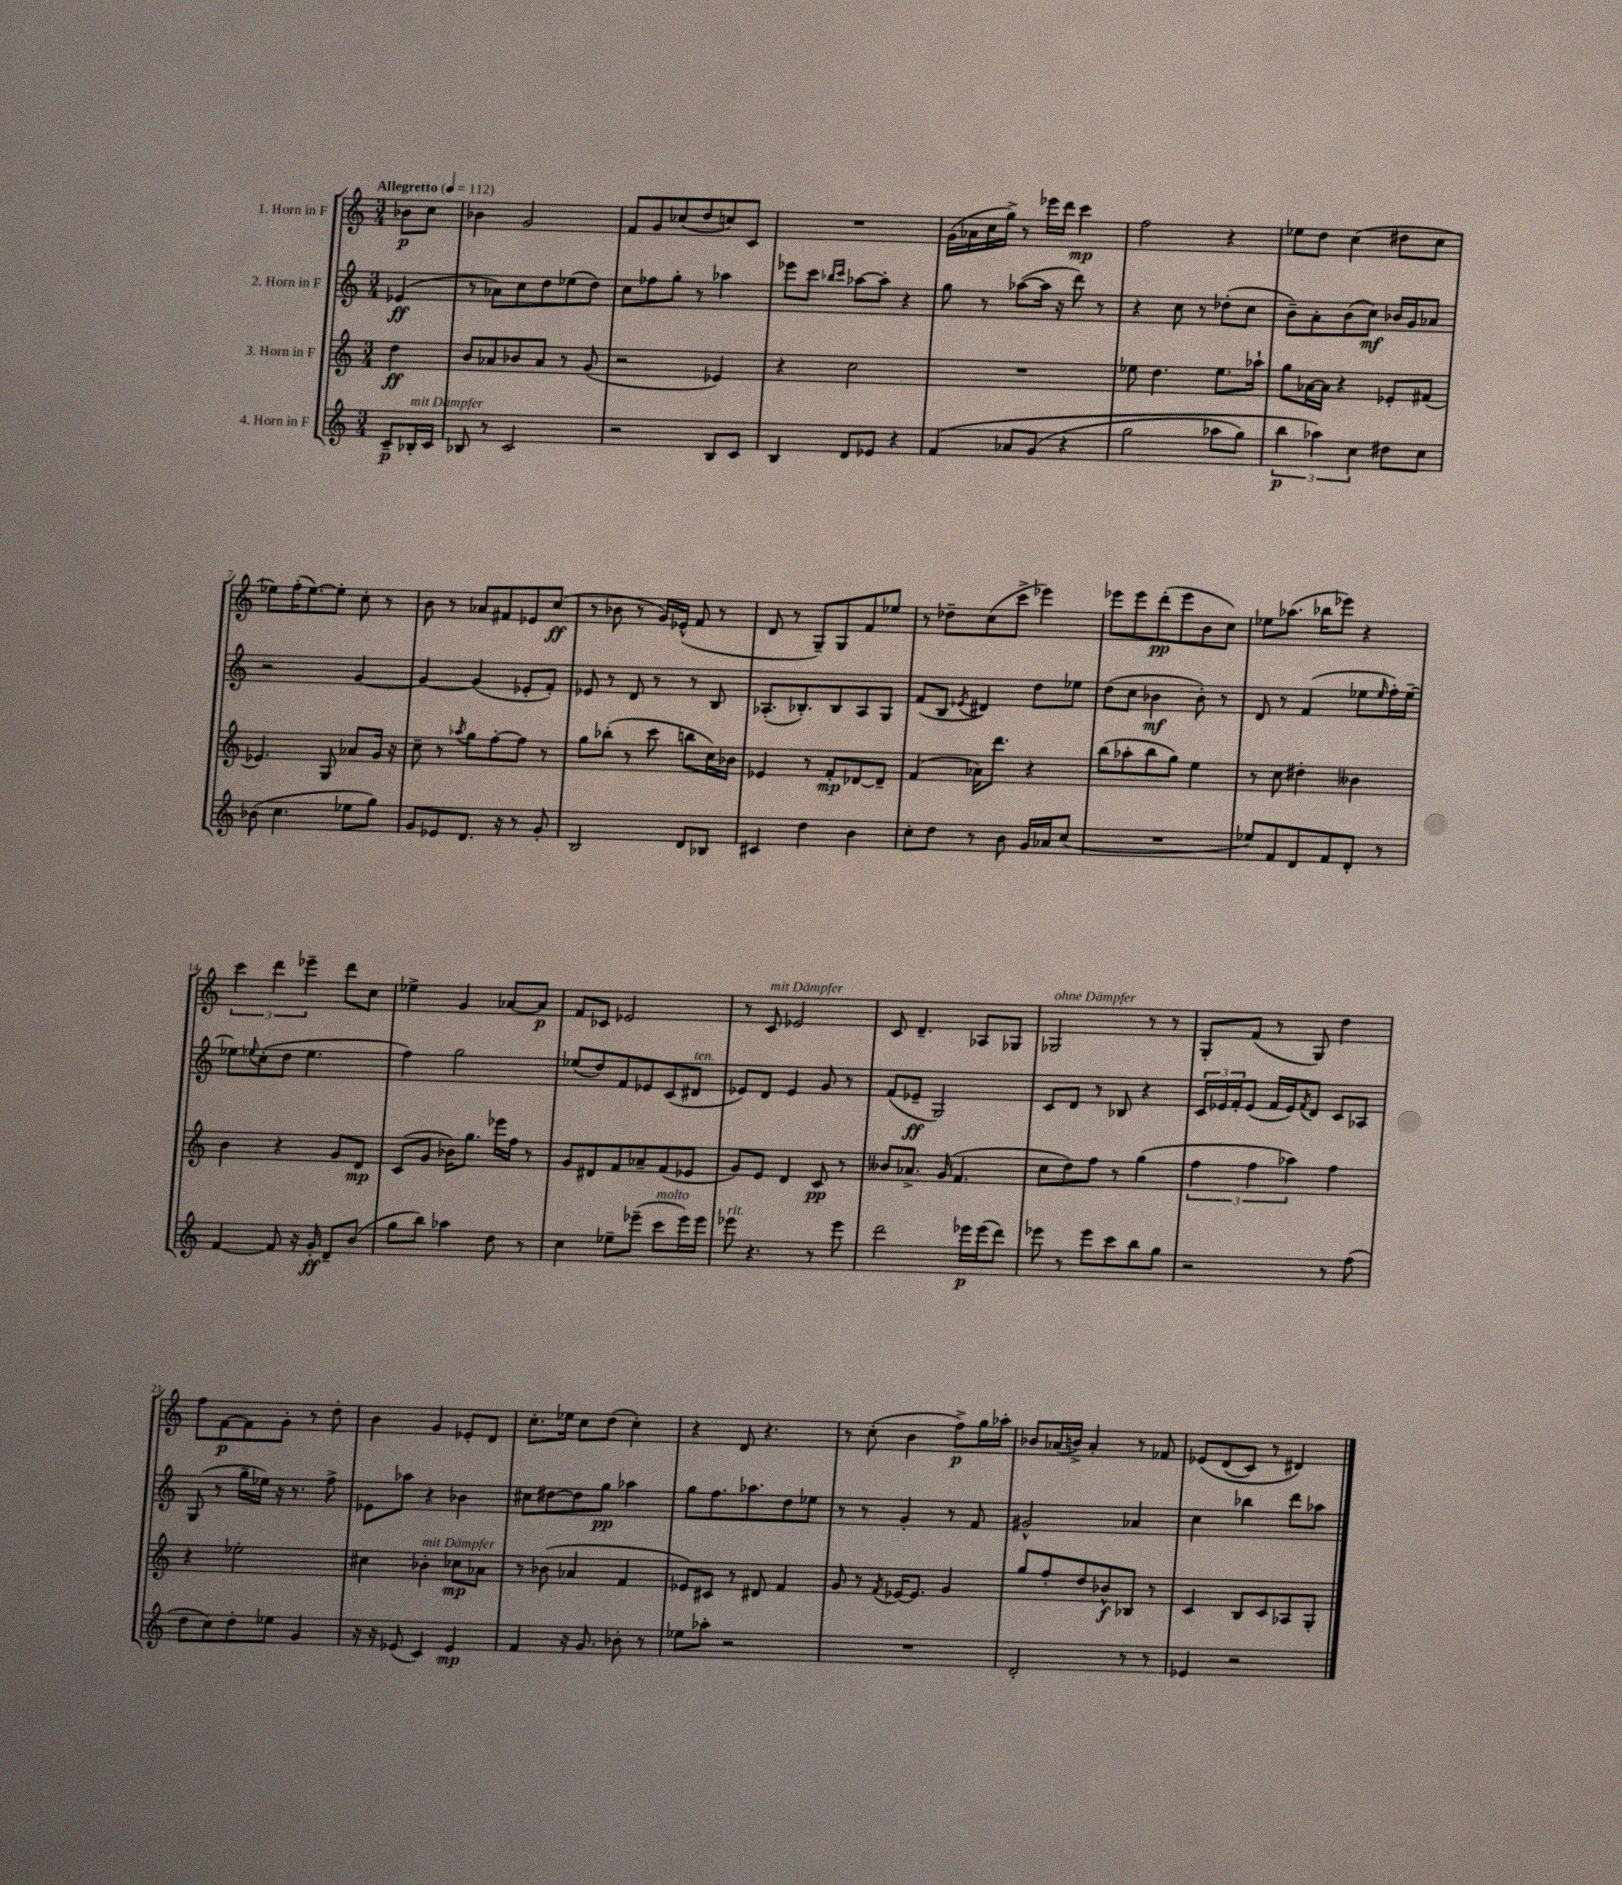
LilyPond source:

<<
\new StaffGroup <<
\new Staff = "s0" \with { instrumentName = "1. Horn in F" } {
    \clef treble \key c \major \numericTimeSignature \time 3/4 \partial 4 \tempo "Allegretto" 4 = 112
    bes'8\p c''8 |
    bes'4 g'2 |
    f'8 g'8 ces''8( d''8 c''8) c'8 |
    R2. |
    g'16( aes'16 c''16 g''16->) r8 ees'''16 d'''16 c'''4\mp |
    f''2 r4 |
    ees''8 d''8 c''4( dis''8 c''8 |
    ees''8) f''16-.( ees''8.~) ees''8-. c''8-. r8 |
    b'8 r8 aes'8 fis'8 ees'8 c''8\ff( |
    r8 bes'8 r8 g'16) ees'16-^( f'8 r8 |
    d'8 r8 g8--) g8 f'8 ees''8 |
    r8 des''8-- c''8( c'''8-> ees'''4) |
    ees'''8 ees'''8 d'''8-.\pp( ees'''8 b'8 c''8) |
    ees''8 aes''8.( bes''16 ees'''8) r4 |
    \tuplet 3/2 { c'''4 d'''4 ees'''4-- } d'''8 c''8 |
    ees''4-> g'4 aes'8~ aes'8\p |
    f'8 ces'8 ees'2 |
    r8 c'8^\markup { \italic "mit Dämpfer" } ees'2 |
    c'8 d'4.-- aes8 ges8 |
    ges2^\markup { \italic "ohne Dämpfer" } r8 r8 |
    g8-. f'8( r8 g8) d''4 |
    f''8 f'8~\p f'8 g'8-. r8 d''8-. |
    b'4 g'4 ees'8-. d'8 |
    c''8.-. ees''16 c''8 d''8( c''4-.) |
    r4 d'8 r4. |
    r8 c''8-.( b'4 f''8->\p) g''16 aes''16-. |
    bes'8 aes'16( b'16->) aes'4-. r8 fes'8 |
    ees'8\( d'8( c'8) r8 dis'4\) \bar "|." |
}
\new Staff = "s1" \with { instrumentName = "2. Horn in F" } {
    \clef treble \key c \major \numericTimeSignature \time 3/4 \partial 4
    ees'4\ff( |
    r8 aes'8) c''8 d''8 ees''8( d''8) |
    c''8 fes''8 g''8-. r8 aes''4 |
    ees'''8 c'''8 \grace { bes''16 c'''16 } aes''8~ aes''8-. r4 |
    g''8 r8 aes''8~( aes''16 r16 d'''8) r8 |
    r4 c''8 r8 des''8-.( c''8 |
    b'8--) a'8-. b'8( c''8\mf) bes'16 g'16 aes'8 |
    r2 g'4~ |
    g'4~ g'4( ees'8-. f'8-.) |
    ees'8 r8 d'8 r8 r8 b8 |
    aes8.-.( bes8.-.) bes8 aes8 g8 |
    f'8( b8 \acciaccatura { ees'8 } dis'4) d''8 ees''8 |
    d''8( c''8 bes'4\mf bes'8-.) r8 |
    d'8 r8 f'4( ees''8 \grace { ees''16 } f''16-.) ees''16~-- |
    ees''8 \appoggiatura { ees''8 } c''8-.( d''8 ees''4. |
    f''4) g''2 |
    ees''8( d''8) f'8 ees'8 c'8( dis'8^\markup { \italic "ten." } |
    ees'8) d'8 ees'4 g'8 r8 |
    f'8( ees'8--\ff g2) |
    c'8 d'8 r8 bes8 r4 |
    \tuplet 3/2 { c'16 ees'16 f'16-. } ees'8( f'16 ees'16) \acciaccatura { f'8 } d'8 c'8 aes8 |
    g8( r8 g''16-- ees''16) r16 r8. f''8-> |
    ees'8 aes''8 r4 bes'4 |
    cis''8 dis''8~ dis''8 g''8\pp aes''4 |
    g''8 f''8. aes''8. d''8 ees''8 |
    r8 r8 g'4-. r8 f'8 |
    gis'2-^ aes'4 |
    c''4 bes''4 d'''8 aes''8 \bar "|." |
}
\new Staff = "s2" \with { instrumentName = "3. Horn in F" } {
    \clef treble \key c \major \numericTimeSignature \time 3/4 \partial 4
    d''4\ff |
    b'8 aes'8 bes'8 aes'8 r8 g'8( |
    r2 ees'4) |
    r4 c''2 |
    R2. |
    ees''8 d''4. ees''8. aes''16-! |
    g''8 aes'16~ aes'16 r4 ees'8-. fis'8( |
    ees'4.) g8 aes'8 g'16 r16 |
    c''8-- r8 \acciaccatura { aes''8 } g''8 f''8~-. f''8 r8 |
    g''8 bes''8-.( r8 c'''8 b''8 c''16) bes'16 |
    ees'4 r8 f'8-.\mp des'8~ des'8-- |
    f'4( aes'16) d'''8. r4 |
    b''8( aes''8-. b''8 g''8) e''4 |
    r8 c''8 dis''4-. beses'4 |
    b'4 r4 g'8 d'8\mp |
    c'8( g'8 bes'16) g''8. ees'''16 f''16 r8 |
    g'8 dis'8 f'8 aes'8-- f'8( ees'8 |
    g'8) e'8 d'4 c'8\pp r8 |
    beses'8 aes'8.-> g'16( f'4. |
    c''8 d''8) f''8 r8 g''4( |
    \tuplet 3/2 { f''4 f''4 aes''4) } f''4 |
    r4 ees''2-. |
    cis''4 bes'4-.^\markup { \italic "mit Dämpfer" } ces''8\mp aes'8 |
    r8 bes'8( aes'4 f'4 |
    ees'8) cis'8 r8 dis'8 f'4 |
    g'8 r8 \acciaccatura { f'8 } ees'16~ ees'8. g'4 |
    g''8 f''8-. d''8 bes'8-^\f bes8 r8 |
    c'4 b8 c'8 aes8 g8-. \bar "|." |
}
\new Staff = "s3" \with { instrumentName = "4. Horn in F" } {
    \clef treble \key c \major \numericTimeSignature \time 3/4 \partial 4
    c'8--\p bes16-.^\markup { \italic "mit Dämpfer" } c'16 |
    bes8 r8 c'2 |
    r2 b8 c'8 |
    b4 d'8 ees'8 r4 |
    f'4\( aes'8 g'8( r4 |
    g''2 aes''8 g''8) |
    \tuplet 3/2 { b''4\p aes''4\) c''4 } dis''8 c''8 |
    bes'8( c''4. ees''8 g''8) |
    g'8 ees'8 d'8. r16 r8 g'8-. |
    b2 d'8 bes8 |
    cis'4 d''4 b'4 |
    c''8-. d''8 r8 b'8 g'16 aes'16 c''8( |
    R2. |
    ees''8) f'8 d'8 f'8 d'8-. r8 |
    f'4~ f'8 r16 g'16-.\ff d'8-- b'8( |
    g''8 b''8) aes''4 d''8 r8 |
    c''4 ees''8-- ees'''8--( c'''8^\markup { \italic "molto" } ees'''16) ees'''16 |
    ees'''8^\markup { \italic "rit." } r4. r8 ees'''8 |
    d'''2 ees'''16\p ees'''16( d'''8) |
    ees'''8 r8 ees'''8 c'''8 b''8 g''8 |
    r2 r8 f''8( |
    d''8 c''8) d''8-. ees''8 g'4 |
    r16 r16 ees'8( c'4) ees'4\mp |
    f'4 r16 g'8. bes'8-. r8 |
    ees''8 aes''8-. r2 |
    R2. |
    d'2-. r8 r8 |
    ees'4 r2 \bar "|." |
}
>>
>>
